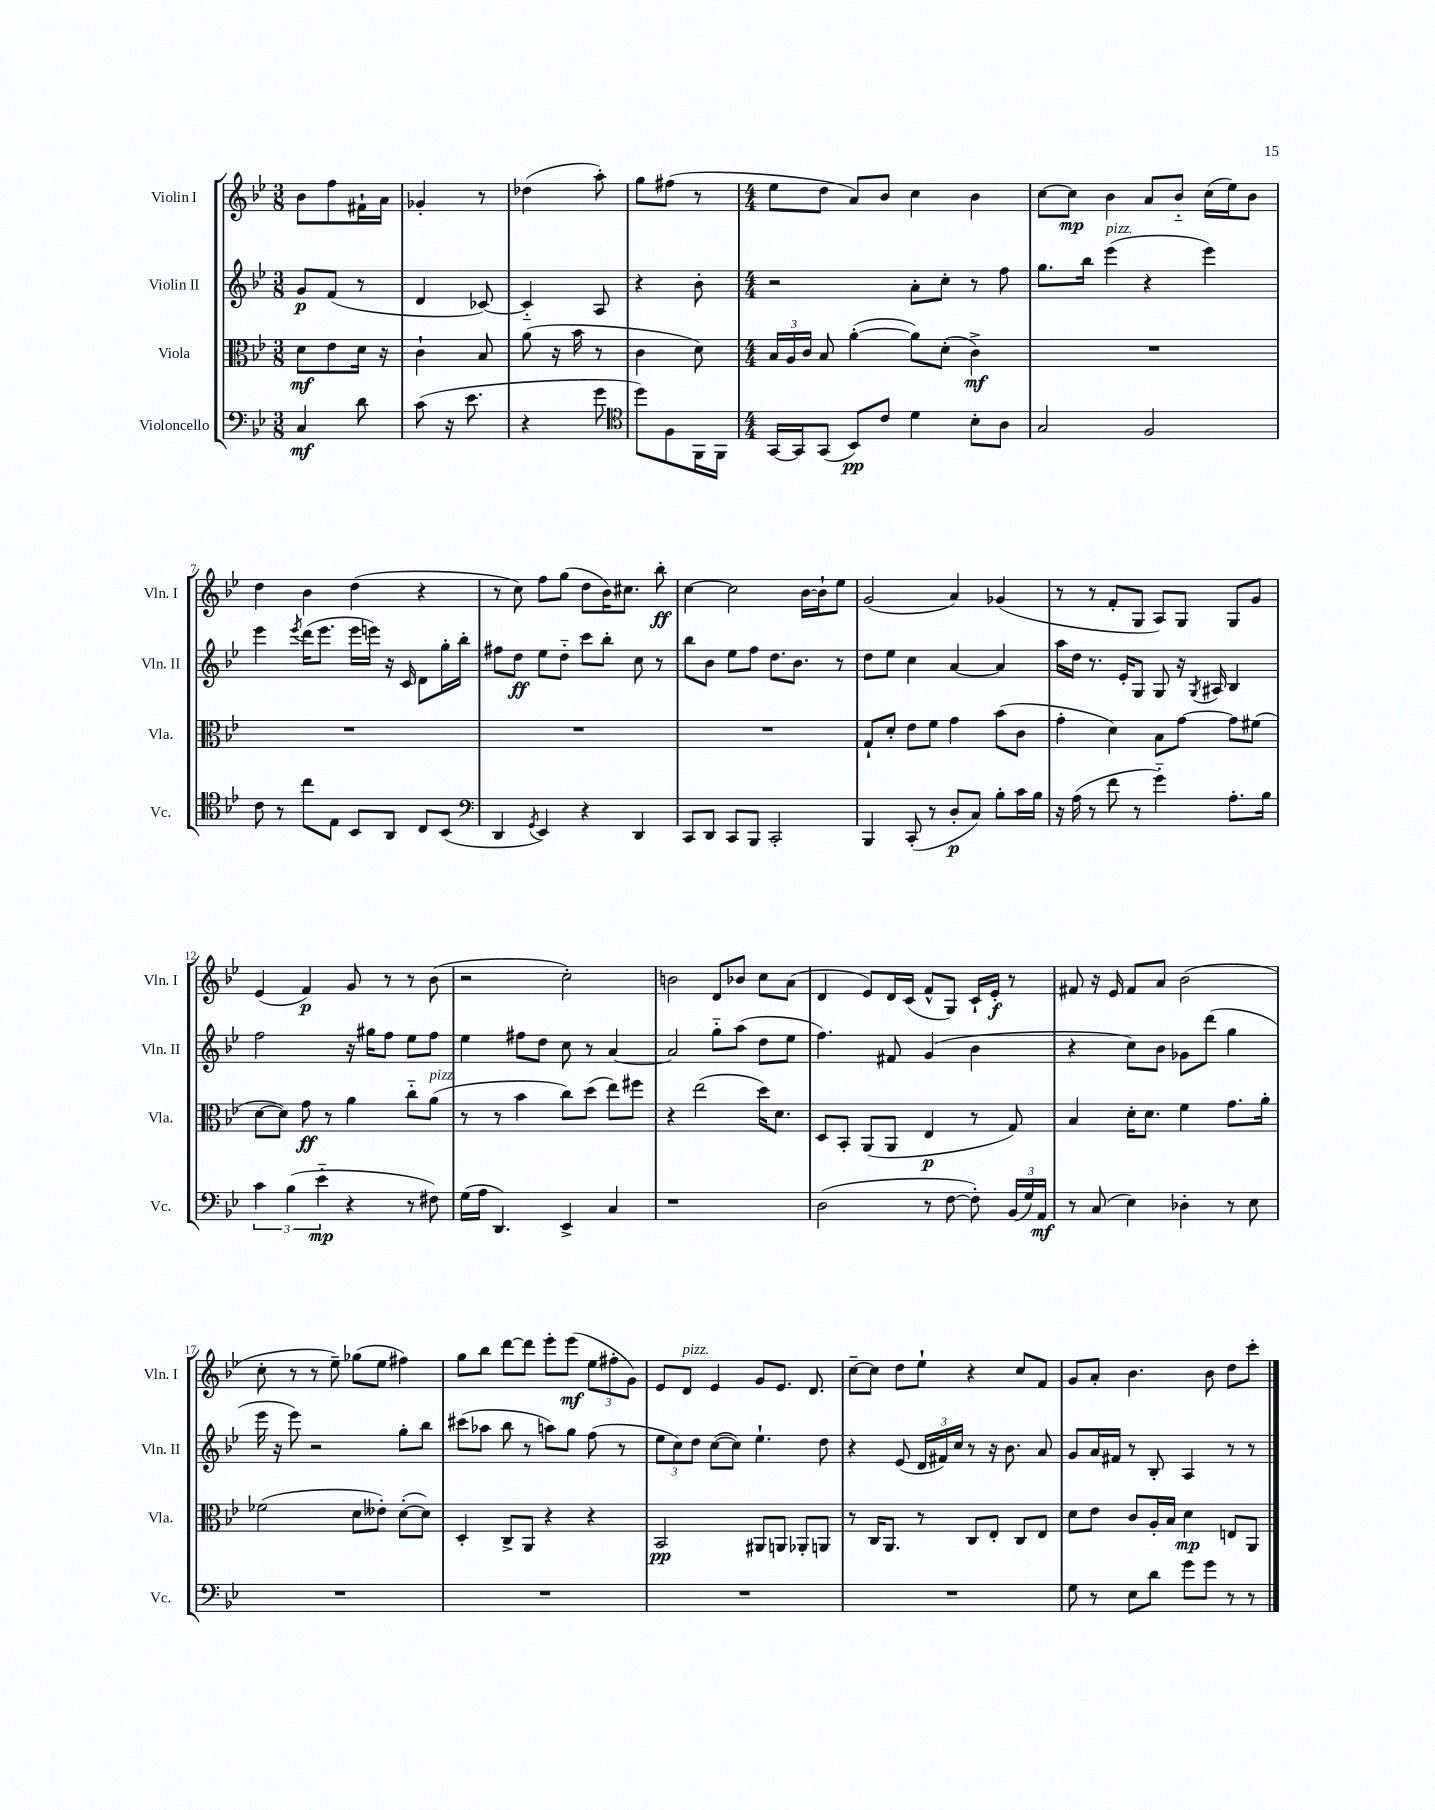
<<
\new StaffGroup <<
\new Staff = "s0" \with { instrumentName = "Violin I" shortInstrumentName = "Vln. I" } {
    \clef treble \key bes \major \numericTimeSignature \time 3/8
    \autoBeamOff bes'8[ f''8 fis'16-! a'16] |
    ges'4-. r8 |
    des''4( a''8-.) |
    g''8[ fis''8]( r8 |
    \numericTimeSignature \time 4/4 ees''8[ d''8] a'8[) bes'8] c''4 bes'4 |
    c''8[~ c''8]\mp bes'4 a'8[ bes'8]-_ c''16[( ees''16) bes'8] |
    d''4 bes'4 d''4( r4 |
    r8 c''8) f''8[ g''8]( d''8[ bes'16) cis''8.] bes''8-.\ff |
    c''4~ c''2 bes'16[~ bes'16-! ees''8] |
    g'2( a'4) ges'4( |
    r8 r8 f'8[-. g8] a8[) g8] g8[ g'8] |
    ees'4( f'4\p) g'8 r8 r8 bes'8( |
    r2 c''2-.) |
    b'2 d'8[ bes'8] c''8[ a'8]( |
    d'4 ees'8[) d'16 c'16]( f'8[-^ g8]) c'16[-! ees'16]-.\f r8 |
    fis'8 r16 ees'16 fis'8[ a'8] bes'2( |
    c''8-. r8 r8 ees''8--) ges''8[( ees''8] fis''4) |
    g''8[ bes''8] d'''8[~ d'''8] ees'''8[-. ees'''8]\mf( \tuplet 3/2 { ees''8[ fis''8-. g'8]) } |
    ees'8[ d'8]^\markup { \italic "pizz." } ees'4 g'8[ ees'8.] d'8. |
    c''8[~-- c''8] d''8[ ees''8]-! r4 c''8[ f'8] |
    g'8[ a'8]-. bes'4. bes'8 d''8[ c'''8]-. \bar "|." |
}
\new Staff = "s1" \with { instrumentName = "Violin II" shortInstrumentName = "Vln. II" } {
    \clef treble \key bes \major \numericTimeSignature \time 3/8
    \autoBeamOff g'8[\p f'8]( r8 |
    d'4 ces'8~) |
    ces'4-_ a8 |
    r4 bes'8-. |
    \numericTimeSignature \time 4/4 r2 a'8[-. c''8]-. r8 f''8 |
    g''8.[ bes''16] ees'''4^\markup { \italic "pizz." }( r4 ees'''4) |
    ees'''4 \acciaccatura { ees'''8 } d'''16[( ees'''8.] ees'''16[ e'''16]) r16 c'16 d'8[ g''16-. bes''16]-. |
    fis''8[ d''8]\ff ees''8[ d''8]-_ c'''8[ bes''8]-. c''8 r8 |
    bes''8[ bes'8] ees''8[ f''8] d''8.[ bes'8.] r8 |
    d''8[ ees''8] c''4 a'4~ a'4 |
    a''16[ d''16] r8. ees'16[-. g8] g8 r16 \acciaccatura { g8 } ais16 bes4 |
    f''2 r16 gis''16[ f''8] ees''8[ f''8] |
    ees''4 fis''8[ d''8] c''8 r8 a'4~ |
    a'2 g''8[-_ a''8]( d''8[ ees''8] |
    f''4.) fis'8 g'4( bes'4 |
    r4 c''8[) bes'8] ges'8[ d'''8]( g''4 |
    ees'''16 r16 ees'''8) r2 g''8[-. bes''8] |
    cis'''8[( aes''8] bes''8 r8 a''8[) g''8] f''8( r8 |
    \tuplet 3/2 { ees''8[ c''8) d''8] } c''8[~( c''8]) ees''4.-! d''8 |
    r4 ees'8( \tuplet 3/2 { d'16[ fis'16) c''16] } r8 r16 bes'8. a'8 |
    g'8[ a'16 fis'16] r8 bes8-. a4 r8 r8 \bar "|." |
}
\new Staff = "s2" \with { instrumentName = "Viola" shortInstrumentName = "Vla." } {
    \clef alto \key bes \major \numericTimeSignature \time 3/8
    \autoBeamOff d'8[\mf ees'8 d'16] r16 |
    c'4-! bes8 |
    a'8( r16 bes'16 r8 |
    c'4 d'8) |
    \numericTimeSignature \time 4/4 \tuplet 3/2 { bes16[ a16 c'16] } bes8 a'4~-.( a'8[) d'8]-.( c'4->\mf) |
    R1 |
    R1 |
    R1 |
    R1 |
    g8[-! d'8]-. ees'8[ f'8] g'4 bes'8[( c'8] |
    g'4-. d'4) bes8[ g'8]~ g'8[ fis'8]( |
    d'8[~ d'8]) g'8\ff r8 a'4 c''8[-_ a'8]^\markup { \italic "pizz." }( |
    r8 r8 bes'4 c''8[) d''8]( ees''8[) fis''8] |
    r4 ees''2( d''16[) d'8.] |
    d8[ bes,8]-. a,8[( a,8] ees4\p r8 g8) |
    bes4 d'16[-. d'8.] f'4 g'8.[ a'16]-. |
    fes'2( d'8[ eeses'8]-.) d'8[~-.( d'8]) |
    d4-. c8[-> a,8] r4 r4 |
    bes,2\pp ais,8[ a,8] aes,8[-. a,8] |
    r8 c16[ a,8.] r8 c8[ ees8]-. c8[ ees8] |
    d'8[ ees'8] c'8[ a16-. bes16] d'4\mp e8[ a,8] \bar "|." |
}
\new Staff = "s3" \with { instrumentName = "Violoncello" shortInstrumentName = "Vc." } {
    \clef bass \key bes \major \numericTimeSignature \time 3/8
    \autoBeamOff c4\mf d'8 |
    c'8( r16 ees'8. |
    r4 g'8 |
    \clef tenor d''8[) f8 f,16 f,16] |
    \numericTimeSignature \time 4/4 g,16[~ g,16 g,8]( bes,8[\pp) c'8] d'4 bes8[-. a8] |
    g2 f2 |
    c'8 r8 c''8[ ees8] bes,8[ a,8] c8[ bes,8]( |
    \clef bass d,4 \acciaccatura { g,8 } ees,4) r4 d,4 |
    c,8[ d,8] c,8[ bes,,8] c,2-. |
    bes,,4 c,8-.( r8 d8[-.\p c8]) bes8[-. c'16 bes16] |
    r16 a16( r8 f'8 r8 g'4-_) a8.[-. bes16] |
    \tuplet 3/2 { c'4 bes4( ees'4-_\mp } r4 r8 fis8) |
    g16[( a16] d,4.) ees,4-> c4 |
    r1 |
    d2( r8 f8~ f8-.) \tuplet 3/2 { bes,16[( g16) a,16]\mf } |
    r8 c8( ees4) des4-. r8 ees8 |
    R1 |
    R1 |
    R1 |
    R1 |
    g8 r8 ees8[ d'8] g'8[ g'8] r8 r8 \bar "|." |
}
>>
>>
